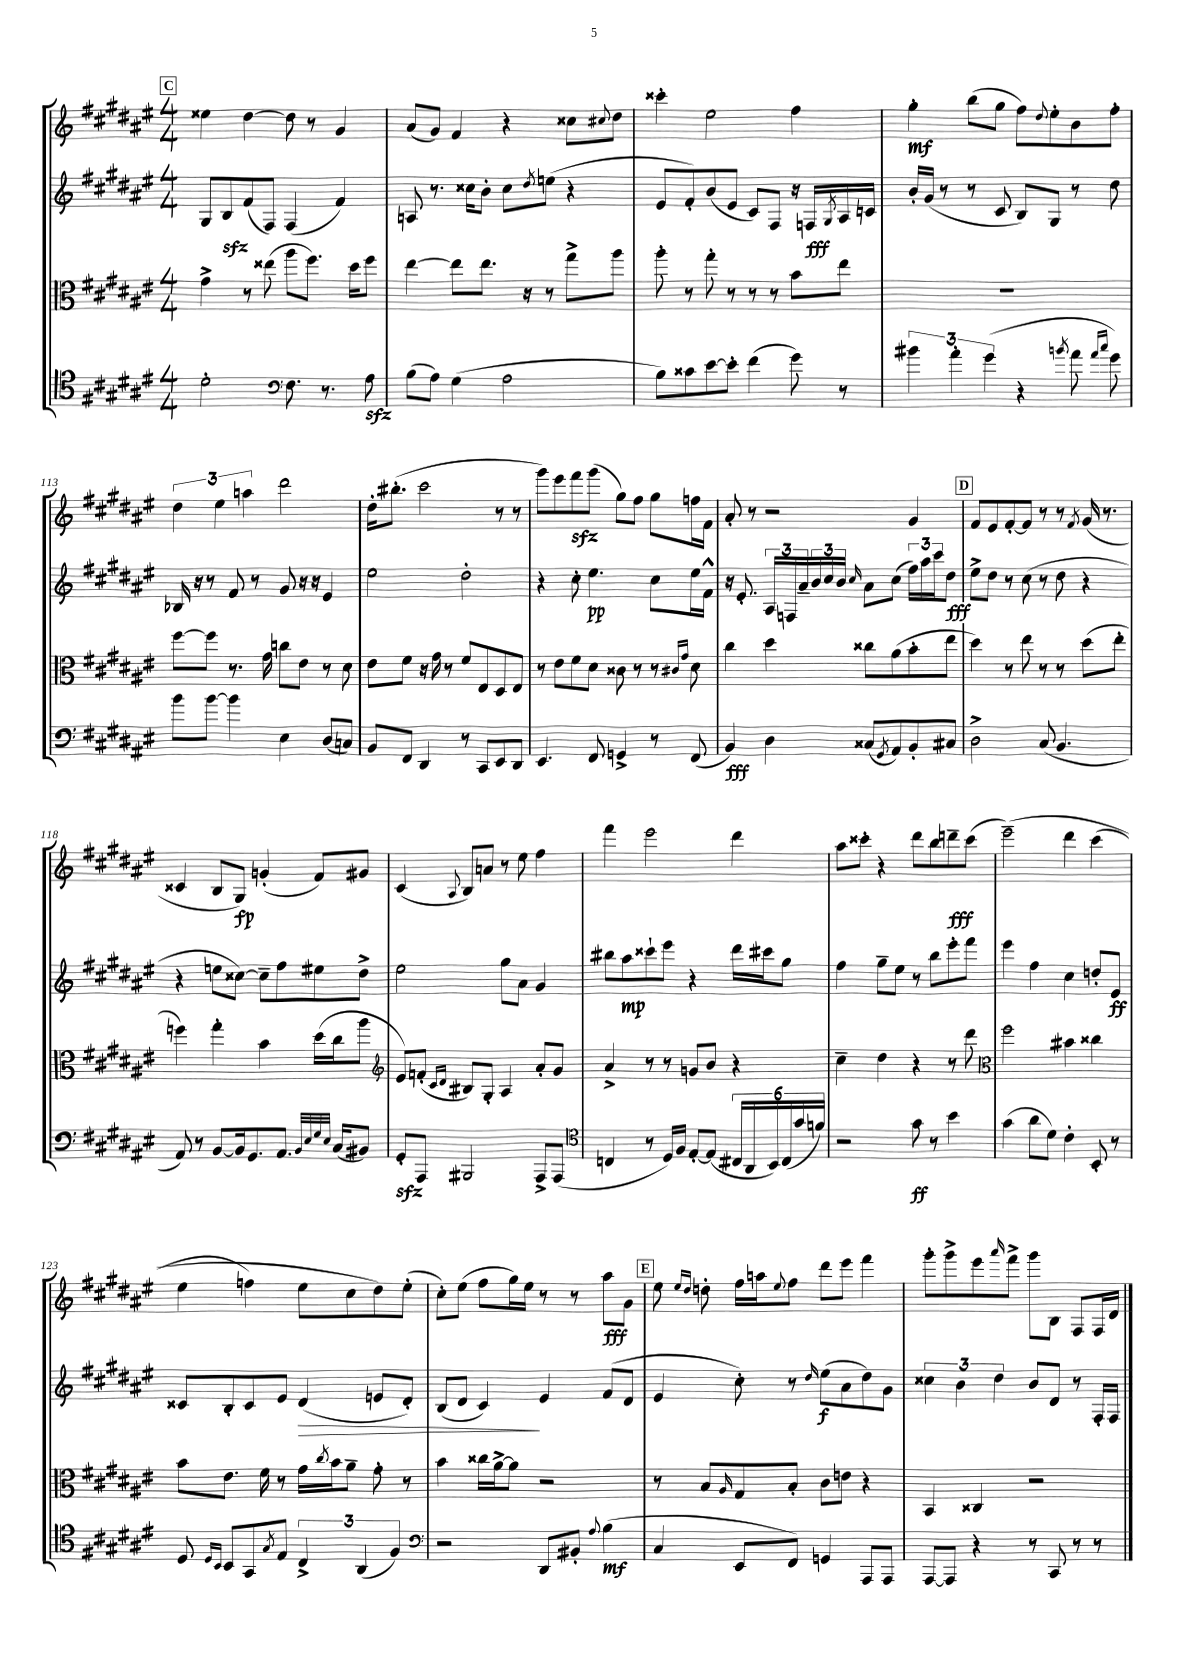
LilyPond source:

<<
\new StaffGroup <<
\new Staff = "s0" {
    \clef treble \key fis \major \numericTimeSignature \time 4/4
    \mark \markup { \box "C" } eisis''4 dis''4~ dis''8 r8 gis'4 |
    ais'8( gis'8) fis'4 r4 cisis''8 \appoggiatura { cis''8 } dis''8 |
    cisis'''4-. eis''2 fis''4 |
    gis''4-.\mf b''8( gis''8 fis''8) \appoggiatura { dis''8 } eis''8-. b'8 fis''8-. |
    \tuplet 3/2 { dis''4 eis''4 a''4 } dis'''2 |
    dis''16-. bis''8.-.( cis'''2 r8 r8 |
    gis'''8) eis'''8 fis'''8\sfz gis'''8( gis''8) fis''8 gis''8 f''16 fis'16 |
    ais'8-. r8 r2 gis'4 |
    \mark \markup { \box "D" } fis'8 eis'8 fis'8~-. fis'8 r8 r8 \acciaccatura { fis'8 } gis'16( r8. |
    cisis'4 b8 gis8\fp) g'4-.( fis'8) gis'8 |
    cis'4( \appoggiatura { ais8 } b8) a'8 r8 eis''8 fis''4 |
    fis'''4 eis'''2 dis'''4 |
    ais''8 cisis'''8-. r4 dis'''8 b''8 d'''8--\fff cisis'''8( |
    eis'''2--)\( dis'''4 cis'''4( |
    eis''4 f''4) eis''8 cis''8 dis''8\) eis''8-.( |
    cis''8-.) eis''8( fis''8 gis''16) eis''16 r8 r8 ais''8\fff gis'8 |
    \mark \markup { \box "E" } eis''8 \grace { eis''16 dis''16 } d''8-. fis''16 a''16 \appoggiatura { eis''8 } fis''8 dis'''8 eis'''8 fis'''4 |
    gis'''8-. gis'''8-> eis'''8 \grace { ais'''16 } fis'''8-> gis'''8 b8 fis8 fis16 dis'16 \bar "|." |
}
\new Staff = "s1" {
    \clef treble \key fis \major \numericTimeSignature \time 4/4
    \mark \markup { \box "C" } gis8 b8\sfz fis'8( fis8) fis4( fis'4) |
    a8 r8. cisis''16 b'8-. cisis''8 \acciaccatura { dis''8 } e''8( r4 |
    eis'8 fis'8-.) b'8( eis'8 cis'8) fis8 r16 f16\fff \acciaccatura { gis8 } ais16 c'16 |
    b'16-. gis'16( r8 r8 cis'8 b8) gis8 r8 dis''8 |
    bes16 r16 r8 fis'8 r8 gis'8 r16 r16 eis'4 |
    eis''2 dis''2-. |
    r4 cis''8-. eis''4.\pp cis''8 eis''16 fis'16-^ |
    r16 eis'8.-. \tuplet 3/2 { ais16 f16 ais'16-- } \tuplet 3/2 { b'16 cis''16 b'16 } \grace { cis''16 } ais'8 cis''8( \tuplet 3/2 { fis''16) ais''16 cis'''16 } dis''8\fff |
    \mark \markup { \box "D" } eis''8-> dis''8 r8 cis''8( r8 dis''8 r4 |
    r4 e''8 cisis''8~) cisis''8-- fis''8 eis''8 dis''8-> |
    eis''2 gis''8 ais'8 gis'4 |
    bis''8 ais''8\mp cisis'''8-! eis'''8 r4 dis'''16 cis'''16 gis''8 |
    fis''4 gis''8-- eis''8 r8 b''8 eis'''8-. fis'''8 |
    eis'''4 fis''4 cis''4 d''8-. eis'8\ff |
    cisis'8 b8-. cisis'8 eis'8 dis'4\>( e'8 dis'8-.) |
    b8( dis'8 cis'4\!) eis'4 fis'8( dis'8 |
    \mark \markup { \box "E" } eis'4 cis''8-.) r8 \grace { dis''16 } eis''8\f( ais'8 dis''8) gis'8 |
    \tuplet 3/2 { cisis''4 b'4 dis''4 } b'8 dis'8 r8 fis16-. fis16 \bar "|." |
}
\new Staff = "s2" {
    \clef alto \key fis \major \numericTimeSignature \time 4/4
    \mark \markup { \box "C" } gis'4-> r8 eisis''8( ais''8 fis''8.) dis''16 fis''8 |
    eis''4~ eis''8 eis''8. r16 r8 gis''8-> ais''8 |
    ais''8-. r8 gis''8-. r8 r8 r8 b'8 eis''8 |
    R1 |
    fis''8~ fis''8 r8. gis'16 c''8 eis'8 r8 dis'8 |
    eis'8 fis'8 r16 gis'16 r8 fis'8 eis8 dis8 eis8 |
    r8 eis'8 fis'8 dis'8 cisis'8 r8 r8 \grace { cis'16 gis'16 } dis'8 |
    cis''4 dis''4 cisis''8 ais'8( b'8-. eis''8 |
    \mark \markup { \box "D" } dis''4) r8 eis''8 r8 r8 dis''8( eis''8-. |
    f''4) gis''4-. b'4 dis''16( cis''16 ais''8 |
    \clef treble eis'8) f'8-.( \grace { cis'16 dis'16 } bis8) gis8-. ais4 ais'8-. gis'8 |
    ais'4-> r8 r8 g'8 b'8 r4 |
    cis''4-- dis''4 r4 r8 dis'''8 |
    \clef alto fis''2 bis'4 cisis''4 |
    b'8 eis'8. fis'16 r8 gis'16 \acciaccatura { cis''8 } b'16 ais'8-- gis'8-. r8 |
    b'4 cisis''16 ais'16~-> ais'8 r2 |
    \mark \markup { \box "E" } r8 b8 \grace { ais16 } gis8 b8-. cis'8 e'8 r4 |
    b,4 cisis4 r2 \bar "|." |
}
\new Staff = "s3" {
    \clef tenor \key fis \major \numericTimeSignature \time 4/4
    \mark \markup { \box "C" } dis'2-. \clef bass fis8. r8. ais8\sfz |
    b8( ais8) gis4( ais2 |
    b8) cisis'8 eis'8~ eis'8-. fis'4( gis'8) r8 |
    \tuplet 3/2 { bis'4 ais'4-. gis'4( } r4 \acciaccatura { b'8 } ais'8 \grace { ais'16 cis''16 } gis'8) |
    b'8 b'8~ b'4 eis4 dis8( c8) |
    b,8 fis,8 dis,4 r8 cis,8 eis,8 dis,8 |
    eis,4. fis,8 g,4-> r8 fis,8( |
    b,4\fff) dis4 cisis8( \acciaccatura { gis,8 } ais,8) b,8-. cis8 |
    \mark \markup { \box "D" } dis2-> cis8( b,4. |
    ais,8) r8 b,8~ b,16 gis,8. ais,8. \grace { b,32 eis32 gis32 eis32 } cis16( bis,8) |
    gis,8-.\sfz ais,,8 bis,,2 ais,,8-> ais,,8( |
    \clef tenor c4 r8 dis16) fis16 eis8~-. eis8( \tuplet 6/4 { cis16 ais,16 b,16) cis16( gis'16 f'16) } |
    r2 gis'8\ff r8 b'4 |
    gis'4( ais'8 dis'8) cis'4-. b,8-. r8 |
    dis8 \grace { dis16 b,16 } b,8 gis,8 \acciaccatura { gis8 } eis8 \tuplet 3/2 { cis4-> ais,4( fis4) } |
    \clef bass r2 dis,8 bis,8-. \appoggiatura { ais8 } b4\mf( |
    \mark \markup { \box "E" } cis4 eis,8 fis,8) g,4 ais,,8 ais,,8 |
    ais,,8~ ais,,8 r4 r8 cis,8 r8 r8 \bar "|." |
}
>>
>>
\layout { \context { \Score currentBarNumber = #109 } }
